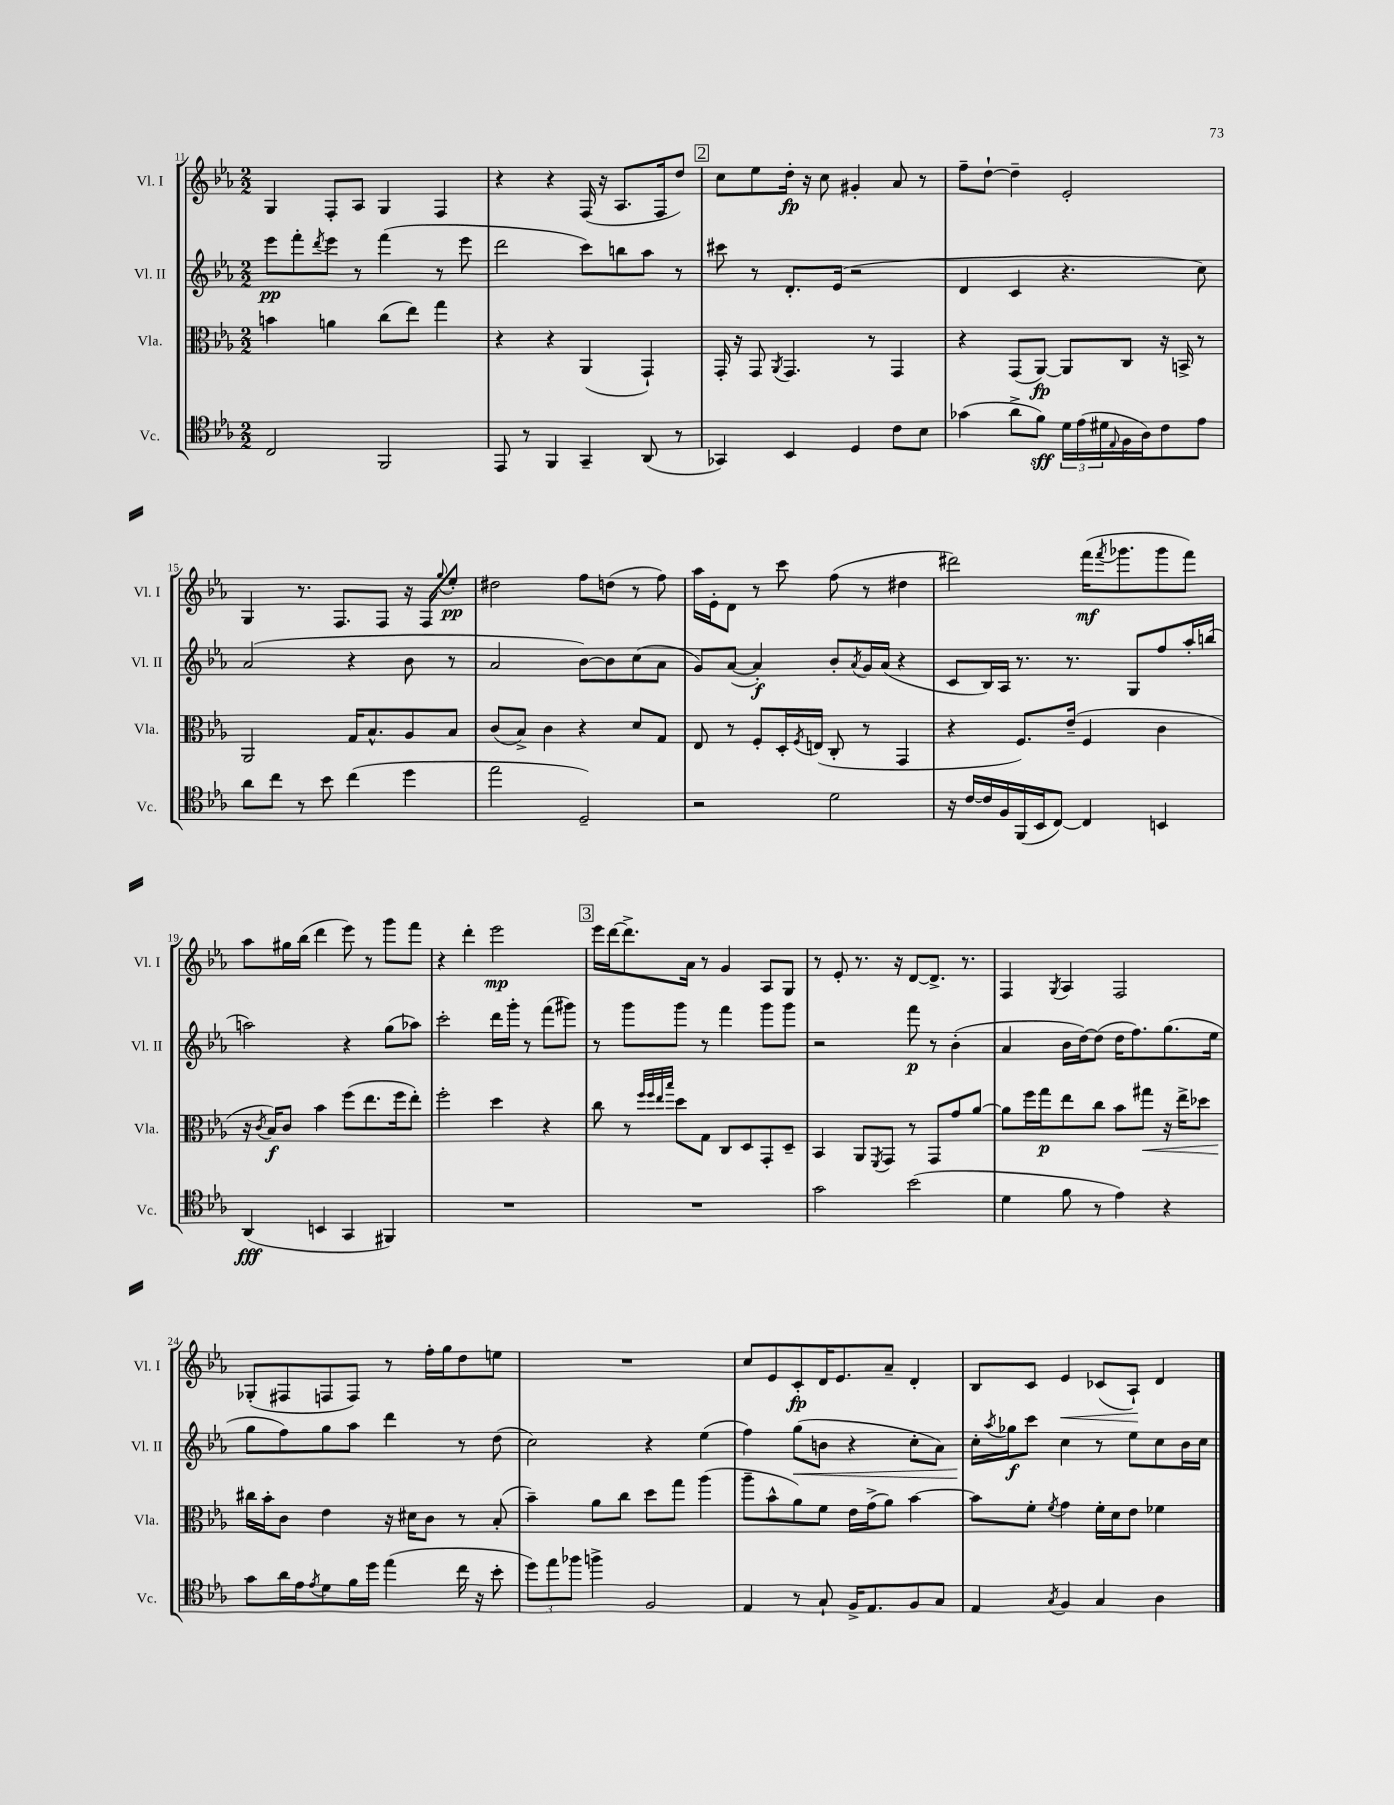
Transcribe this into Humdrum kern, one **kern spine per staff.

**kern	**dynam	**kern	**dynam	**kern	**dynam	**kern	**dynam
*part4	*part4	*part3	*part3	*part2	*part2	*part1	*part1
*staff4	*staff4	*staff3	*staff3	*staff2	*staff2	*staff1	*staff1
*I"Vc.	*	*I"Vla.	*	*I"Vl. II	*	*I"Vl. I	*
*I'Vc.	*	*I'Vla.	*	*I'Vl. II	*	*I'Vl. I	*
*clefC4	*	*clefC3	*	*clefG2	*	*clefG2	*
*k[b-e-a-]	*	*k[b-e-a-]	*	*k[b-e-a-]	*	*k[b-e-a-]	*
*M2/2	*	*M2/2	*	*M2/2	*	*M2/2	*
=11	=11	=11	=11	=11	=11	=11	=11
2C/	.	4bn\	.	8eee-\L	pp	4G/	.
.	.	.	.	8fff'\	.	.	.
.	.	.	.	8qddd/	.	.	.
.	.	4an\	.	8eee-\J	.	8F'/L	.
.	.	.	.	8r	.	8A-/J	.
2FF/	.	(8cc\L	.	(4fff\	.	4G/	.
.	.	8ee-\J)	.	.	.	.	.
.	.	4gg\	.	8r	.	4F/	.
.	.	.	.	8eee-\	.	.	.
=12	=12	=12	=12	=12	=12	=12	=12
8EE-/	.	4r	.	2ddd\	.	4r	.
8r	.	.	.	.	.	.	.
4FF/	.	4r	.	.	.	4r	.
4GG~/	.	(4AA-/	.	8ccc\L)	.	(16F/	.
.	.	.	.	.	.	16r	.
.	.	.	.	8bbn\	.	8.A-/L	.
(8AA-/	.	4GG`/)	.	8aa-\J	.	.	.
.	.	.	.	.	.	16F/k	.
8r	.	.	.	8r	.	8dd/J)	.
!!LO:REH:place=s1:t=2
=13	=13	=13	=13	=13	=13	=13	=13
4GG-X/)	.	16GG'/	.	8ccc#X\	.	8cc\L	.
.	.	16r	.	.	.	.	.
.	.	8GG/	.	8r	.	8ee-\	.
.	.	8qAA-/	.	.	.	.	.
4BB-/	.	4.GG/	.	8.d'/L	.	16dd'\Jk	fp
.	.	.	.	.	.	16r	.
.	.	.	.	.	.	8cc\	.
.	.	.	.	(16e-/Jk	.	.	.
4D/	.	.	.	2r	.	4g#X'/	.
.	.	8r	.	.	.	.	.
8c\L	.	4GG/	.	.	.	8a-/	.
8B-\J	.	.	.	.	.	8r	.
=14	=14	=14	=14	=14	=14	=14	=14
(4g-X\	.	4r	.	4d/	.	8ff~\L	.
.	.	.	.	.	.	[8dd`\J	.
8a-^\L	.	(8GG/L	.	4c/	.	4dd~\]	.
8f\J)	sff	[8AA-/J)	fp	.	.	.	.
24d\LL	.	8AA-/L]	.	4.r	.	2e-'/	.
(24e-\	.	.	.	.	.	.	.
24d#X\	.	.	.	.	.	.	.
8qqE-/	.	.	.	.	.	.	.
16F\	.	8C/J	.	.	.	.	.
16A-\J)	.	.	.	.	.	.	.
8c\	.	16r	.	.	.	.	.
.	.	16BBn^/	.	.	.	.	.
8e-\J	.	8r	.	8cc\)	.	.	.
!!LO:LB:g=z
=15	=15	=15	=15	=15	=15	=15	=15
8a-\L	.	2AA-/	.	(2a-/	.	4G/	.
8cc\J	.	.	.	.	.	.	.
8r	.	.	.	.	.	8.r	.
8b-\	.	.	.	.	.	.	.
.	.	.	.	.	.	8.F/L	.
(4cc\	.	16G/KL	.	4r	.	.	.
.	.	8.B-^^/	.	.	.	.	.
.	.	.	.	.	.	8F/J	.
4dd\	.	8A-/	.	8b-\	.	16r	.
.	.	.	.	.	.	16F/KL	.
.	.	.	.	.	.	8qqgg/	.
.	.	8B-/J	.	8r	.	8ee-'/J	pp
=16	=16	=16	=16	=16	=16	=16	=16
2ee-\	.	(8c/L	.	2a-/	.	2dd#X\	.
.	.	8B-^/J)	.	.	.	.	.
.	.	4c\	.	.	.	.	.
2D~/)	.	4r	.	[8b-\L)	.	8ff\L	.
.	.	.	.	8b-\]	.	(8ddn\J	.
.	.	8d/L	.	(8cc\	.	8r	.
.	.	8G/J	.	8a-\J	.	8ff\)	.
=17	=17	=17	=17	=17	=17	=17	=17
2r	.	8E-/	.	8g/L)	.	16aa-\LL	.
.	.	.	.	.	.	16e-'\J	.
.	.	8r	.	([8a-/J	.	8d\J	.
.	.	8F'/L	.	4a-'/])	f	8r	.
.	.	16D'/L	.	.	.	8ccc\	.
.	.	8qF/	.	.	.	.	.
.	.	(16En/JJ	.	.	.	.	.
2d\	.	8C'/	.	8b-'/L	.	(8ff\	.
.	.	.	.	8qa-/	.	.	.
.	.	8r	.	16g/L	.	8r	.
.	.	.	.	(16a-/JJ	.	.	.
.	.	4GG/	.	4r	.	4dd#X\	.
=18	=18	=18	=18	=18	=18	=18	=18
16r	.	4r	.	8c/L	.	2ddd#X\)	.
[16c/LL	.	.	.	.	.	.	.
16c/]	.	.	.	16B-/L)	.	.	.
16F/	.	.	.	16A-/JJ	.	.	.
(16FF/	.	8.F/L)	.	8.r	.	.	.
16BB-/J	.	.	.	.	.	.	.
[8C/J)	.	.	.	.	.	.	.
.	.	(16e-~/Jk	.	8.r	.	.	.
4C/]	.	4F/	.	.	.	(16fff\KL	mf
.	.	.	.	.	.	8qfff/	.
.	.	.	.	.	.	8.ggg-X\	.
.	.	.	.	8G/L	.	.	.
4BBn/	.	4c\	.	8ff/	.	8ggg-\	.
.	.	.	.	16aa-'/L	.	8fff\J)	.
.	.	.	.	(16bbn/JJ	.	.	.
!!LO:LB:g=z
=19	=19	=19	=19	=19	=19	=19	=19
(4AA-/	fff	16r	.	2aan\)	.	8aa-\L	.
.	.	8qc/	.	.	.	.	.
.	.	16B-/KL)	f	.	.	.	.
.	.	8c/J	.	.	.	16gg#X\L	.
.	.	.	.	.	.	(16bb-\JJ	.
4BBn/	.	4b-\	.	.	.	4ddd\	.
4GG/	.	(8ff\L	.	4r	.	8eee-\)	.
.	.	8.ee-\	.	.	.	8r	.
4FF#X/)	.	.	.	(8gg\L	.	8ggg\L	.
.	.	16ff\k	.	.	.	.	.
.	.	8ee-'\J)	.	8aa-X\J)	.	8fff\J	.
=20	=20	=20	=20	=20	=20	=20	=20
1r	.	2ff'\	.	2ccc'\	.	4r	.
.	.	.	.	.	.	4ddd'\	.
.	.	4dd\	.	16ddd\LL	.	2eee-\	mp
.	.	.	.	16ggg'\JJ	.	.	.
.	.	.	.	8r	.	.	.
.	.	4r	.	(8fff\L	.	.	.
.	.	.	.	8ggg#X\J)	.	.	.
!!LO:REH:place=s1:t=3
=21	=21	=21	=21	=21	=21	=21	=21
1r	.	8cc\	.	8r	.	16eee-\LL	.
.	.	.	.	.	.	[16ddd\J	.
.	.	8r	.	8ggg\L	.	8.ddd^\]	.
.	.	32qqff/LLL	.	.	.	.	.
.	.	32qqff/	.	.	.	.	.
.	.	32qqee-/	.	.	.	.	.
.	.	32qqbb-/JJJ	.	.	.	.	.
.	.	8dd\L	.	8ggg\J	.	.	.
.	.	.	.	.	.	16a-\Jk	.
.	.	8G\J	.	8r	.	8r	.
.	.	8C/L	.	4fff\	.	4g/	.
.	.	8D/	.	.	.	.	.
.	.	8GG'/	.	8ggg\L	.	8A-/L	.
.	.	8D~/J	.	8ggg\J	.	8G/J	.
=22	=22	=22	=22	=22	=22	=22	=22
2g\	.	4BB-/	.	2r	.	8r	.
.	.	.	.	.	.	8e-'/	.
.	.	8AA-/L	.	.	.	8.r	.
.	.	8qFF/	.	.	.	.	.
.	.	8GG/J	.	.	.	.	.
.	.	.	.	.	.	16r	.
(2b-\	.	8r	.	8fff\	p	[8d/L	.
.	.	8GG/L	.	8r	.	8.d^/J]	.
.	.	8g/	.	(4b-'\	.	.	.
.	.	.	.	.	.	8.r	.
.	.	[8a-/J	.	.	.	.	.
=23	=23	=23	=23	=23	=23	=23	=23
4d\	.	8a-\L]	.	4a-/	.	4F/	.
.	.	16ff\L	.	.	.	.	.
.	.	16gg\J	p	.	.	.	.
.	.	.	.	.	.	8qG/	.
8f\	.	8ee-\	.	16b-\LL	.	4A-/	.
.	.	.	.	[16dd\J)	.	.	.
8r	.	8cc\J	.	(8dd\J]	.	.	.
4e-\)	.	8b-\L	.	16dd\KL	.	2F/	.
.	.	.	.	8.ff\)	.	.	.
!	!	!	!LO:HP:b	!	!	!	!
.	.	8gg#X\J	<	.	.	.	.
4r	.	16r	.	(8.gg\	.	.	.
.	.	16ee-^\KL	.	.	.	.	.
.	.	8dd-X\J	.	.	.	.	.
.	.	.	.	16ee-\Jk	.	.	.
!!LO:LB:g=z
=24	=24	=24	=24	=24	=24	=24	=24
8g\L	.	16cc#X\LL	.	8gg\L	.	(8G-X'/L	.
.	.	16b-'\J	[	.	.	.	.
16a-\L	.	8c\J	.	8ff\)	.	8F#X/	.
16e-\J	.	.	.	.	.	.	.
8qe-/	.	.	.	.	.	.	.
8d\	.	4e-\	.	8gg\	.	8Fn/	.
16f\L	.	.	.	8aa-\J	.	8F/J)	.
16dd\JJ	.	.	.	.	.	.	.
(4ee-\	.	16r	.	4ddd\	.	8r	.
.	.	16d#X\KL	.	.	.	.	.
.	.	8c\J	.	.	.	16ff'\LL	.
.	.	.	.	.	.	16gg\J	.
16cc\	.	8r	.	8r	.	8dd\	.
16r	.	.	.	.	.	.	.
8b-'\	.	(8B-'/	.	(8dd\	.	8een\J	.
=25	=25	=25	=25	=25	=25	=25	=25
12dd\L)	.	4b-~\)	.	2cc\)	.	1r	.
12ee-\	.	.	.	.	.	.	.
12ff-X\J	.	.	.	.	.	.	.
4ffn^\	.	8a-\L	.	.	.	.	.
.	.	8cc\J	.	.	.	.	.
2F/	.	8dd\L	.	4r	.	.	.
.	.	8gg\J	.	.	.	.	.
.	.	(4aa-\	.	(4ee-\	.	.	.
=26	=26	=26	=26	=26	=26	=26	=26
4E-/	.	8aa-~\L	.	4ff\)	.	8cc/L	.
.	.	8b-^^\	.	.	.	8e-/	.
!	!	!	!	!	!LO:HP:b	!	!
8r	.	8a-\)	.	(8gg\L	<	8c'/	fp
8G`/	.	8f\J	.	8bn\J	.	16d/K	.
.	.	.	.	.	.	8.e-/	.
16F^/KL	.	16e-\LL	.	4r	.	.	.
8.E-/	.	(16g^\J	.	.	.	.	.
.	.	8a-\J)	.	.	.	8a-~/J	.
8F/	.	[4b-\	.	8cc'\L	.	4d'/	.
8G/J	.	.	.	8a-\J)	.	.	.
=27	=27	=27	=27	=27	=27	=27	=27
4E-/	.	8b-\L]	.	16cc'\LL	.	8B-/L	.
.	.	.	.	8qaa-/	.	.	.
.	.	.	.	16gg-X\J	[ f	.	.
.	.	8f'\J	.	8ccc\J	.	8c/J	.
8qG/	.	8qf/	.	.	.	.	.
!	!	!	!	!	!	!	!LO:HP:b
4F/	.	4g\	.	4cc\	.	4e-/	<
4G/	.	16f'\LL	.	8r	.	(8c-X/L	.
.	.	16d\J	.	.	.	.	.
.	.	8e-\J	.	8ee-\L	.	8A-`/J)	.
4A-\	.	4f-X\	.	8cc\	.	4d/	[
.	.	.	.	16b-\L	.	.	.
.	.	.	.	16cc\JJ	.	.	.
==	==	==	==	==	==	==	==
*-	*-	*-	*-	*-	*-	*-	*-
